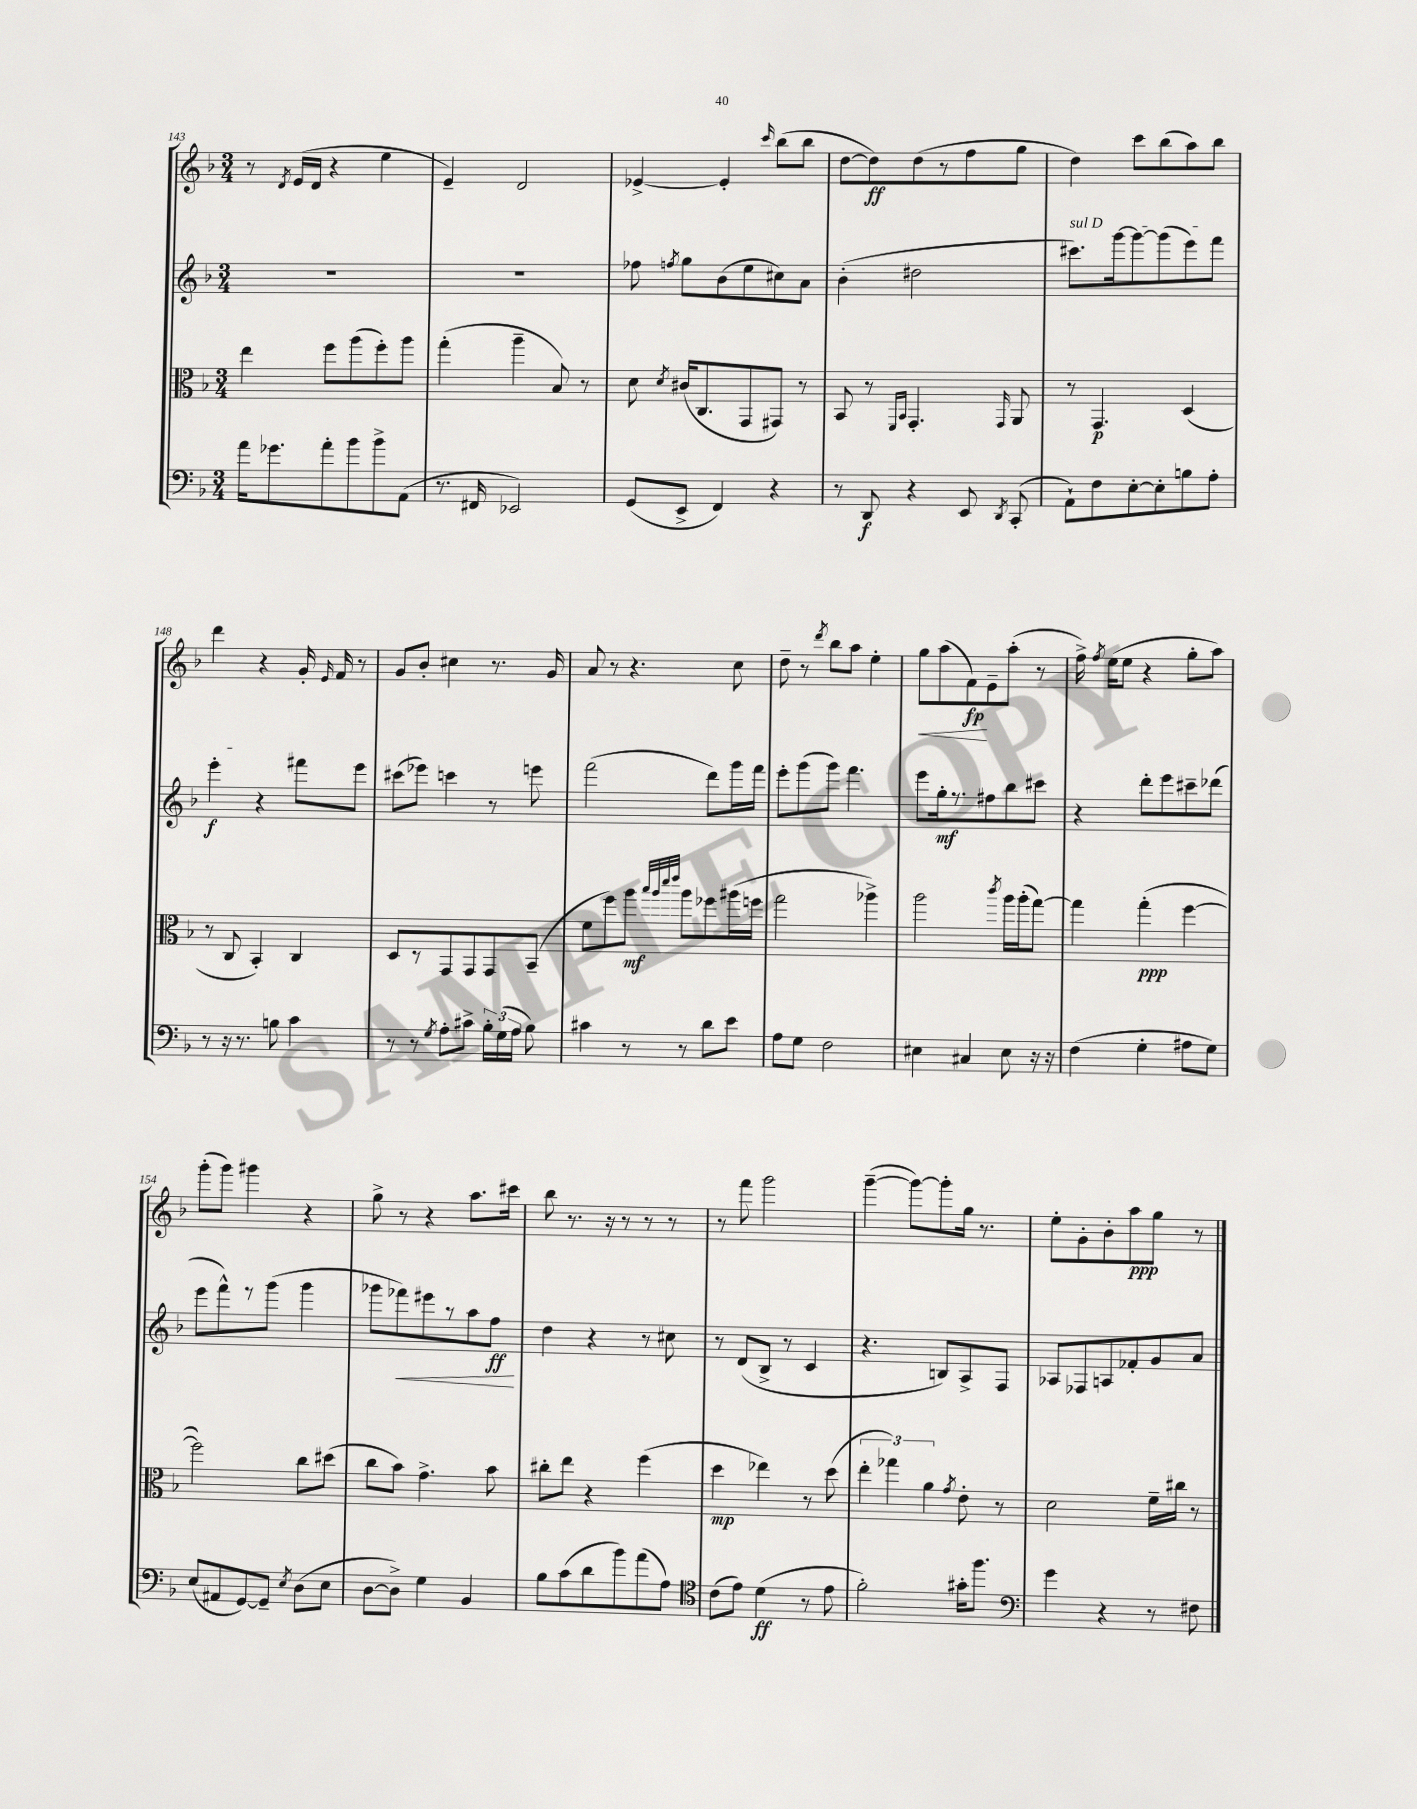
<<
\new StaffGroup <<
\new Staff = "s0" {
    \clef treble \key f \major \numericTimeSignature \time 3/4
    \autoBeamOff r8 \acciaccatura { d'8 } e'16[( d'16] r4 e''4 |
    e'4--) d'2 |
    ees'4~-> ees'4-. \grace { c'''16 } bes''8[( bes''8] |
    d''8[~ d''8\ff) d''8( r8 f''8 g''8] |
    d''4) c'''8[ bes''8( a''8) bes''8] |
    d'''4 r4 g'16-. \grace { e'16 } f'16 r8 |
    g'8[ bes'8]-. cis''4 r8. g'16 |
    a'8 r8 r4. c''8 |
    d''8-- r8 \acciaccatura { d'''8 } bes''8[ a''8] e''4-. |
    g''8[\< a''8( f'8\fp\!) e'8-- a''8]-.( r8 |
    f''16->) \acciaccatura { f''8 } e''16[( e''8] r4 g''8[-. a''8]) |
    g'''8[-.( g'''8]) gis'''4 r4 |
    g''8-> r8 r4 a''8.[ cis'''16] |
    bes''8 r8. r16 r8 r8 r8 |
    r8 f'''8 g'''2 |
    g'''4~--( g'''8[~) g'''8-. g''16] r8. |
    e''8[-. g'8-. bes'8-. a''8\ppp g''8] r8 \bar "|." |
}
\new Staff = "s1" {
    \clef treble \key f \major \numericTimeSignature \time 3/4
    \autoBeamOff R2. |
    R2. |
    fes''8 \acciaccatura { f''8 } g''8[ bes'8( e''8 cis''8) a'8] |
    bes'4-.( dis''2 |
    \once \override TextSpanner.bound-details.left.text = \markup { \italic "sul D" } cis'''8.[\startTextSpan) g'''16~ g'''8~ g'''8( e'''8) f'''8] |
    e'''4-.\f\stopTextSpan r4 fis'''8[ e'''8] |
    cis'''8[( ees'''8]) c'''4 r8 e'''8 |
    f'''2( d'''8[) g'''16 f'''16] |
    e'''8[-. g'''8( g'''8]) f'''4. |
    e'''8[ g''16-.\mf r8. fis''8 bes''8 cis'''8] |
    r4 d'''8[-. e'''8 cis'''8-- des'''8]( |
    e'''8[ f'''8-^) r8 g'''8]( g'''4 |
    ges'''8[ fes'''8\<) eis'''8 r8 a''8 f''8]\ff\! |
    d''4 r4 r8 cis''8 |
    r8 d'8[( bes8]-> r8 c'4 |
    r4. b8[) a8-> f8] |
    aes8[ fes8 a8 fes'8-. g'8 a'8] \bar "|." |
}
\new Staff = "s2" {
    \clef alto \key f \major \numericTimeSignature \time 3/4
    \autoBeamOff e''4 f''8[ a''8( f''8-.) a''8] |
    g''4-.( a''4-- bes8) r8 |
    d'8 \acciaccatura { d'8 } cis'16[( c8. g,8 gis,8]) r8 |
    bes,8 r8 \grace { f,16[ bes,16] } g,4.-. \grace { g,16 } a,8 |
    r8 g,4.\p d4( |
    r8 c8 bes,4-.) c4 |
    d8[ r8 g,8 g,8 g,8 bes,8]--( |
    f'8[ f''8) a''8]\mf \grace { bes''32[ a''32 d'''32 e'''32] } a''8[ fes''8 ais''16( f''16] |
    g''2 aes''4->) |
    a''2 \acciaccatura { c'''8 } a''16[ a''16-.( g''8]~) |
    g''4 g''4-.\ppp( f''4~ |
    f''2) c''8[ dis''8]( |
    c''8[ bes'8]) g'4.-> bes'8 |
    cis''8[-. e''8] r4 f''4( |
    d''4\mp ees''4) r8 d''8( |
    \tuplet 3/2 { e''4-. ges''4) a'4 } \acciaccatura { g'8 } e'8-. r8 |
    d'2 f'16[-- cis''16] r8 \bar "|." |
}
\new Staff = "s3" {
    \clef bass \key f \major \numericTimeSignature \time 3/4
    \autoBeamOff a'16[ ges'8. a'8-. bes'8 bes'8-> a,8]( |
    r8. fis,16 ees,2) |
    g,8[( e,8]-> f,4) r4 |
    r8 d,8\f r4 e,8 \acciaccatura { d,8 } c,8-.( |
    a,8[-!) f8 e8~-. e8-. b8 a8]-. |
    r8 r16 r8. b8 c'4 |
    r8 r8 \acciaccatura { g8 } a8[-. cis'8]-> \tuplet 3/2 { bes16[-. g16( a16] } bes8) |
    cis'4 r8 r8 d'8[ e'8] |
    a8[ g8] f2 |
    eis4 cis4 eis8 r16 r16 |
    f4( g4-. ais8[ g8]) |
    e8[( ais,8 g,8~) g,8]-- \acciaccatura { e8 } d8[( e8] |
    d8[~ d8]->) g4 bes,4 |
    bes8[ c'8( d'8 bes'8) a'8( a8]) |
    \clef tenor c'8[( e'8]) d'4\ff( r8 e'8 |
    f'2-.) gis'16[-. f''8.] |
    \clef bass g'4 r4 r8 fis8 \bar "|." |
}
>>
>>
\layout { \context { \Score currentBarNumber = #143 } }
